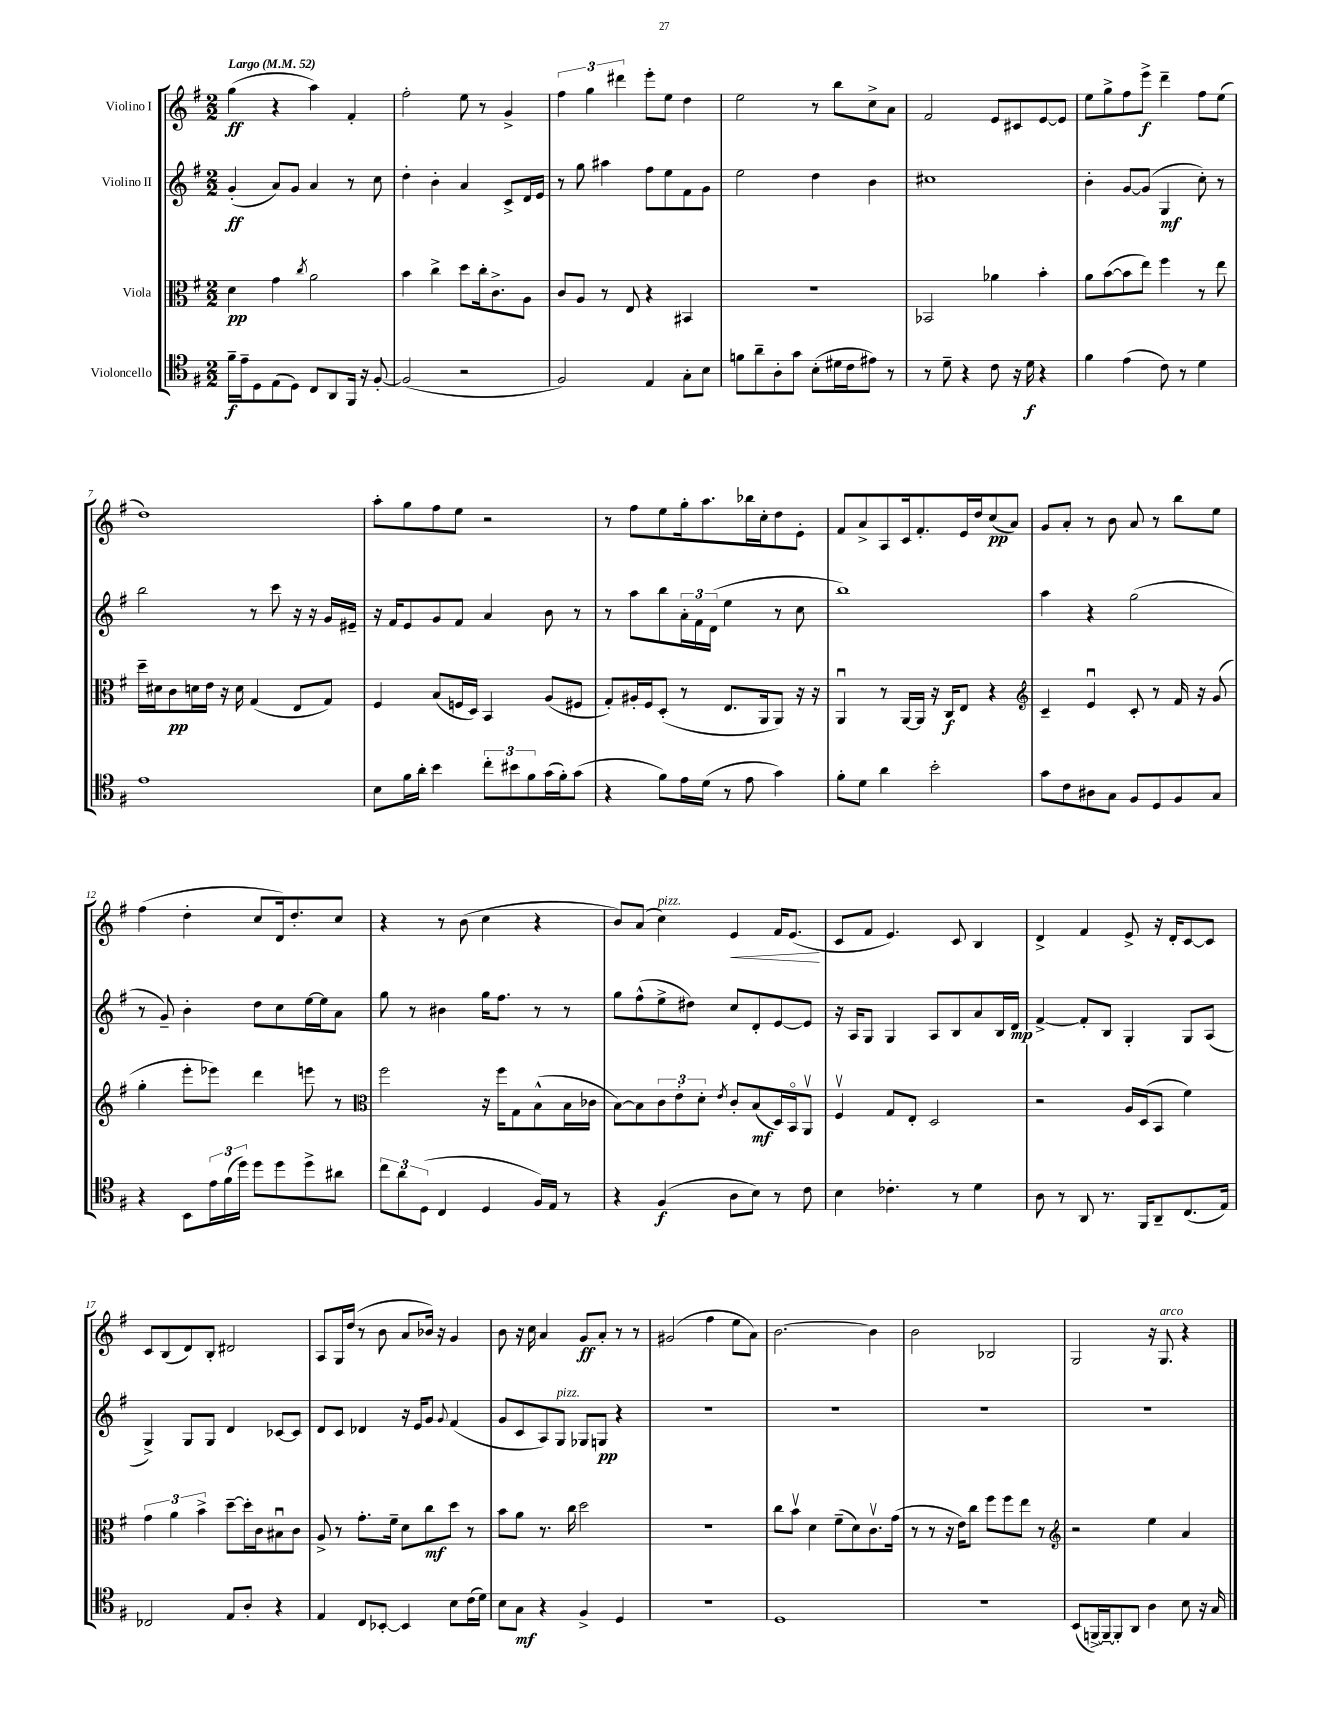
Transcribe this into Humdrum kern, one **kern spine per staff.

**kern	**kern	**kern	**kern
*staff4	*staff3	*staff2	*staff1
*clefC4	*clefC3	*clefG2	*clefG2
*k[f#]	*k[f#]	*k[f#]	*k[f#]
*M2/2	*M2/2	*M2/2	*M2/2
*MM52	*MM52	*MM52	*MM52
16f#~	4d	(4g'	(4gg
16e~	.	.	.
8D	.	.	.
(8E	4g	8a)	4r
8D)	.	8g	.
.	8qcc	.	.
8C	2a	4a	4aa)
8AA	.	.	.
16FF#	.	8r	4f#'
16r	.	.	.
[8F#'	.	8cc	.
=	=	=	=
(2F#]	4b	4dd'	2ff#'
.	4cc^	4b'	.
2r	8dd	4a	8ee
.	16cc'	.	8r
.	8.c^	.	.
.	.	8c^	4g^
.	8A	16d	.
.	.	16e	.
=	=	=	=
2F#)	8c	8r	6ff#
.	8A	8gg	.
.	.	.	6gg
.	8r	4aa#	.
.	.	.	6ddd#
.	8E	.	.
4E	4r	8ff#	8eee'
.	.	8ee	8ee
8G'	4BB#	8f#	4dd
8B	.	8g	.
=	=	=	=
8f	1r	2ee	2ee
8a~	.	.	.
8A'	.	.	.
8g	.	.	.
(8B'	.	4dd	8r
16d#	.	.	8bb
16c	.	.	.
8e#)	.	4b	8cc^
8r	.	.	8a
=	=	=	=
8r	2BB-	1cc#	2f#
8d~	.	.	.
4r	.	.	.
8c	4a-	.	8e
16r	.	.	8c#
16d	.	.	.
4r	4b'	.	[8e
.	.	.	8e]
=	=	=	=
4f#	8a	4b'	8ee
.	([8b	.	8gg^
(4e	8b]	[8g	8ff#
.	8ee)	(8g]	8eee^
8c)	4ff#	4G	4ddd~
8r	.	.	.
4d	8r	8cc')	8ff#
.	8ee	8r	(8ee
=	=	=	=
1e	16dd~	2bb	1dd)
.	16d#	.	.
.	8c	.	.
.	16d	.	.
.	16e	.	.
.	16r	.	.
.	16d	.	.
.	(4G	8r	.
.	.	8ccc	.
.	8E	16r	.
.	.	16r	.
.	8G)	16g	.
.	.	16e#~	.
=	=	=	=
8B	4F#	16r	8aa'
.	.	16f#	.
16f#	.	8e	8gg
16a'	.	.	.
4b	(8B	8g	8ff#
.	16F	8f#	8ee
.	16D)	.	.
12cc'	4BB	4a	2r
12b#	.	.	.
12f#	.	.	.
(16g	(8A	8b	.
16f#')	.	.	.
(8g	8F#	8r	.
=	=	=	=
4r	8G')	8r	8r
.	16A#'	8aa	8ff#
.	16F#	.	.
8f#)	(8D'	8bb	8ee
16e	8r	24a'	16gg'
.	.	24f#	.
(16d	.	.	8.aa
.	.	(24d	.
8r	8.E	4ee	.
8e	.	.	16bb-
.	16AA	.	16cc'
4g)	8AA)	8r	8dd
.	16r	8cc	8e'
.	16r	.	.
=	=	=	=
8f#'	4AAu	1bb)	8f#
8d	.	.	8a^
4a	8r	.	8A
.	[16AA	.	16c
.	16AA]	.	8.f#'
2b'	16r	.	.
.	16C	.	.
.	8E	.	16e
.	.	.	16dd
.	4r	.	(8cc
.	.	.	8a)
=	=	=	=
*	*clefG2	*	*
8g	4c~	4aa	8g
8c	.	.	8a'
8A#	4eu	4r	8r
8G	.	.	8b
8F#	8c'	(2gg	8a
8D	8r	.	8r
8F#	16f#	.	8bb
.	16r	.	.
8G	(8g	.	8ee
=	=	=	=
4r	4gg'	8r	(4ff#
.	.	8g~)	.
8BB	8eee'	4b'	4dd'
24e	8eee-)	.	.
(24f#	.	.	.
24dd)	.	.	.
8dd	4ddd	8dd	8cc
8dd	.	8cc	16d)
.	.	.	8.dd'
8dd^	8eee	[16ee	.
.	.	16ee]	.
8a#	8r	8a	8cc
=	=	=	=
*	*clefC3	*	*
12cc	2ff#	8gg	4r
12a	.	.	.
.	.	8r	.
(12D	.	.	.
4C	.	4b#	8r
.	.	.	(8b
4D	16r	16gg	4cc
.	16ff#	8.ff#	.
.	8G	.	.
16F#)	(8B^^	8r	4r
16E	.	.	.
8r	16B	8r	.
.	16c-	.	.
=	=	=	=
4r	[8B)	8gg	8b)
.	8B]	(8ff#^^	(8a
(4F#	12c	8ee^	4cc)
.	12e'	.	.
.	.	8dd#)	.
.	12d'	.	.
.	8qe	.	.
8A	8c'	8cc	4e
8B)	(8B	8d'	.
8r	16D)	[8e	16f#
.	16BBo	.	(8.e
8c	8AAv	8e]	.
=	=	=	=
4B	4F#v	16r	8c
.	.	16A	.
.	.	8G	8f#
4.c-'	8G	4G	4.e)
.	8E'	.	.
.	2D	8A	.
8r	.	8B	8c
4d	.	8a	4B
.	.	16B	.
.	.	16d	.
=	=	=	=
8A	2r	[4f#^	4d^
8r	.	.	.
8AA	.	8f#']	4f#
8.r	.	8B	.
.	16A	4G'	8e^
16FF#	(16D	.	.
8AA~	8BB	.	16r
.	.	.	16d'
(8.C	4f#)	8G	[8c
.	.	(8A	8c]
16E)	.	.	.
=	=	=	=
2C-	6g	4G^)	8c
.	.	.	(8B
.	6a	.	.
.	.	8G	8d)
.	6b^	.	.
.	.	8G	8B'
8E	[8dd~	4d	2d#
8A'	16dd']	.	.
.	16c	.	.
4r	8B#u	[8c-	.
.	8c	8c-]	.
=	=	=	=
4E	8A^	8d	8A
.	8r	8c	16G
.	.	.	(16dd
8C	8.g'	4d-	8r
[8BB-'	.	.	8b
.	16f#~	.	.
4BB-]	8d	16r	8a
.	.	16e	.
.	8cc	8g	16b-)
.	.	.	16r
.	.	8qqg	.
8B	8dd	(4f#	4g
(16c	8r	.	.
16d)	.	.	.
=	=	=	=
8B	8b	8g	8b
8G	8a	8c	16r
.	.	.	16cc
4r	8.r	8A)	4a
.	.	8G	.
.	16cc	.	.
4F#^	2dd	8G-	8g
.	.	8G	8a'
4D	.	4r	8r
.	.	.	8r
=	=	=	=
1r	1r	1r	(2g#
.	.	.	4ff#
.	.	.	8ee
.	.	.	8a)
=	=	=	=
1D	8cc	1r	[2.b
.	8bv	.	.
.	4d	.	.
.	(8f#~	.	.
.	8d)	.	.
.	8.cv	.	4b]
.	(16g	.	.
=	=	=	=
1r	8r	1r	2b
.	8r	.	.
.	16r	.	.
.	16e)	.	.
.	8cc	.	.
.	8ff#	.	2B-
.	8ff#	.	.
.	8ee	.	.
.	8r	.	.
=	=	=	=
*	*clefG2	*	*
(8BB	2r	1r	2G
[16FF^)	.	.	.
16FF~_	.	.	.
8FF']	.	.	.
8AA	.	.	.
4A	4ee	.	16r
.	.	.	8.G
8B	4a	.	4r
16r	.	.	.
16G	.	.	.
==	==	==	==
*-	*-	*-	*-
